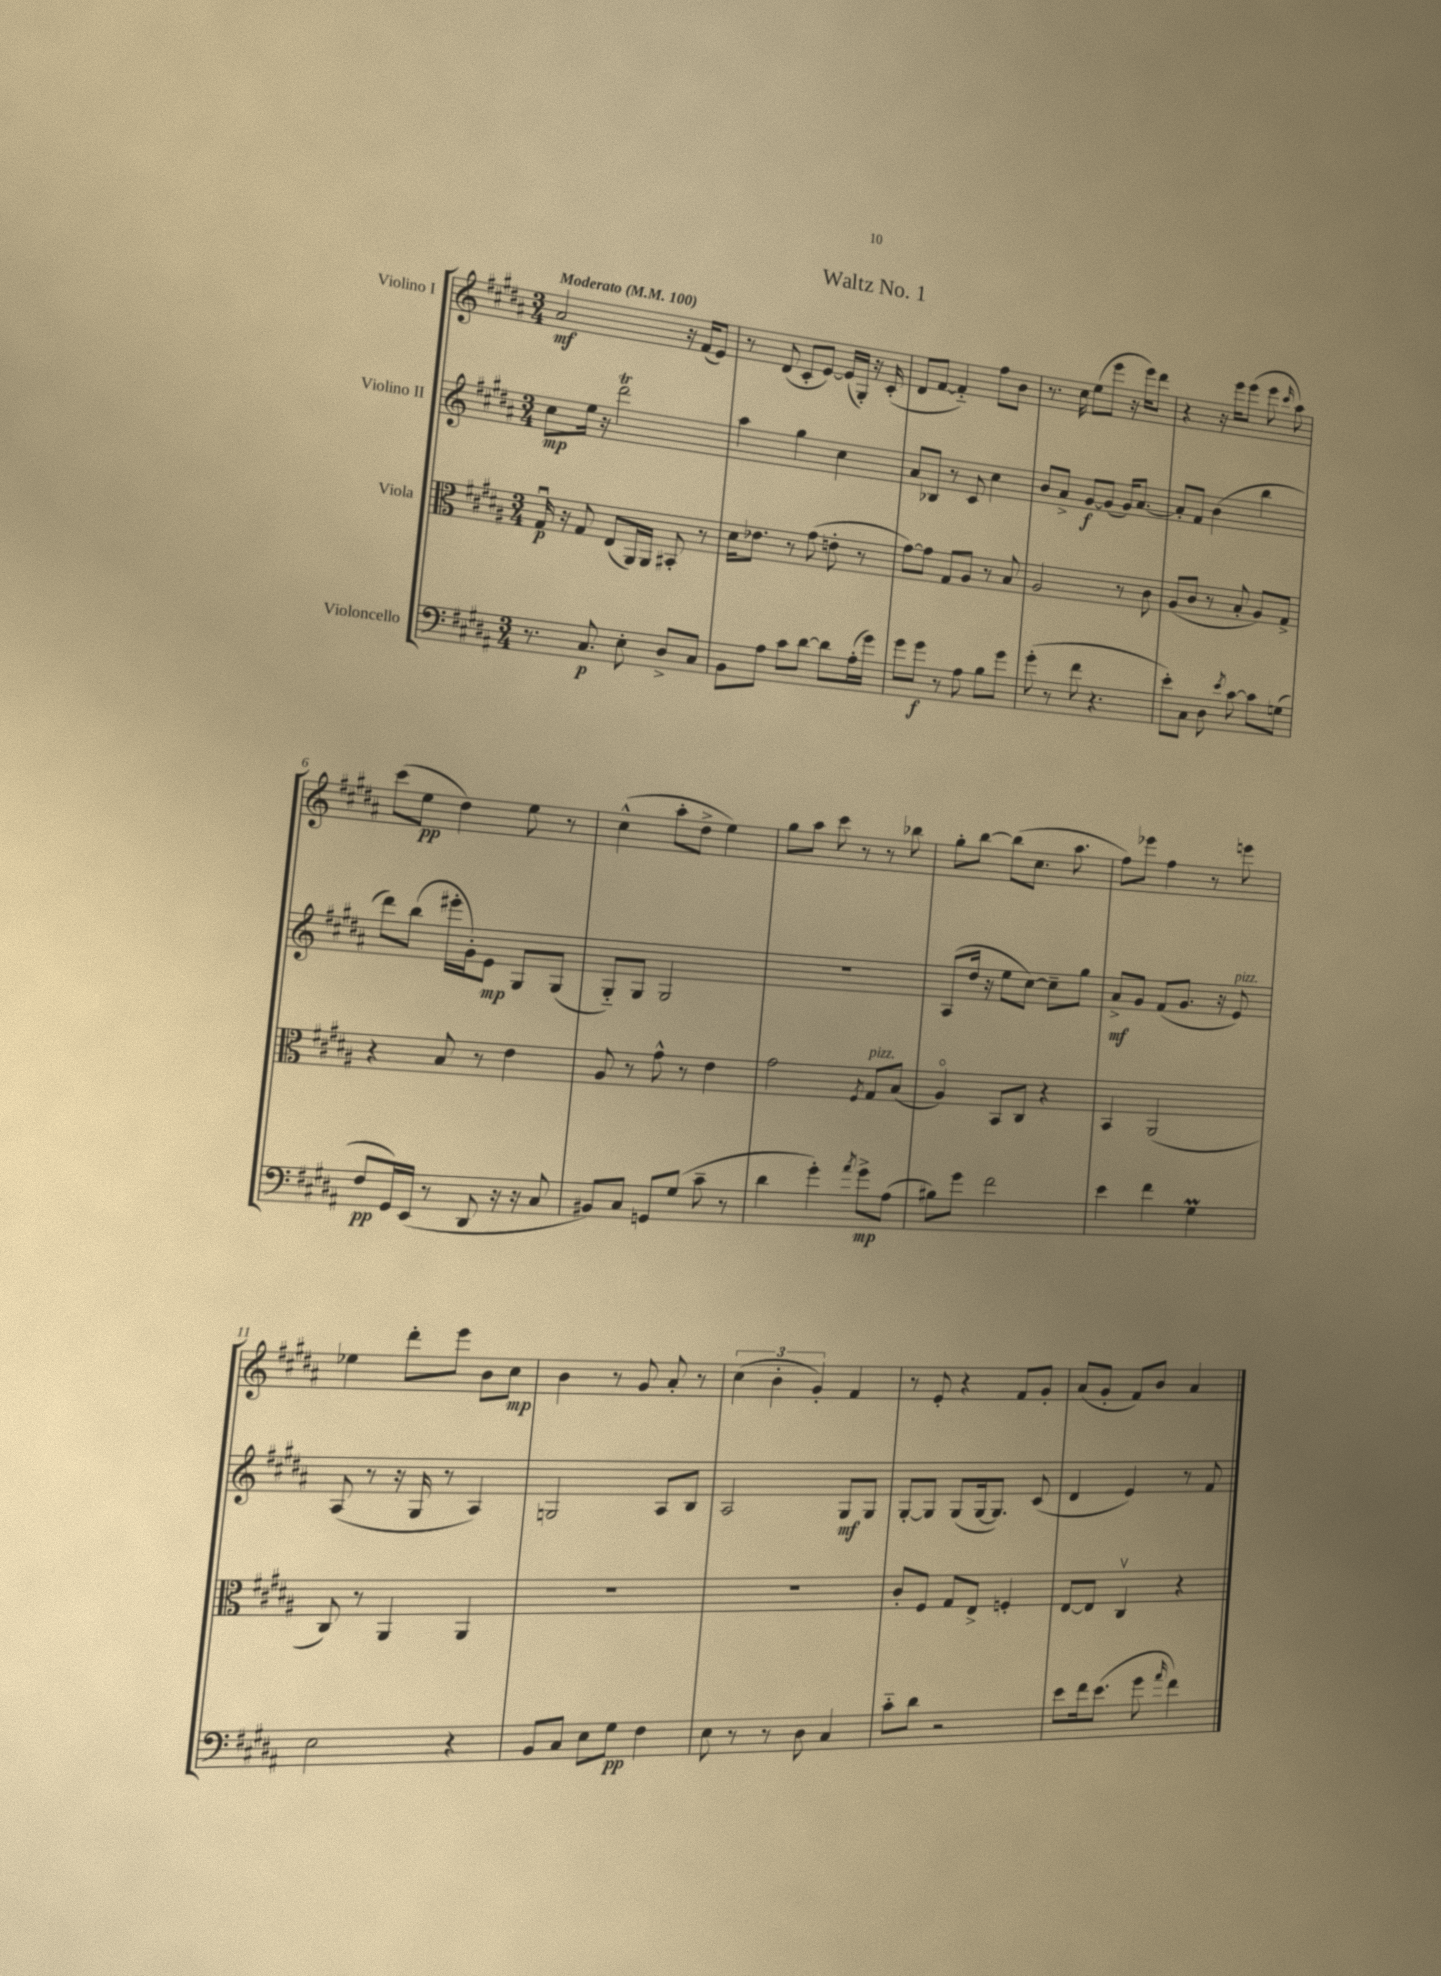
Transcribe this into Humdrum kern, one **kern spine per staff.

**kern	**kern	**kern	**kern
*staff4	*staff3	*staff2	*staff1
*clefF4	*clefC3	*clefG2	*clefG2
*k[f#c#g#d#a#]	*k[f#c#g#d#a#]	*k[f#c#g#d#a#]	*k[f#c#g#d#a#]
*M3/4	*M3/4	*M3/4	*M3/4
*MM100	*MM100	*MM100	*MM100
8.r	16G#u	8cc#	2a#
.	16r	.	.
.	8G#	16ee	.
8.C#	.	16r	.
.	(8E	2ddd#	.
8E'	16AA#)	.	.
.	16AA#	.	.
8D#^	8BB#'	.	16r
.	.	.	(16f#
8C#	8r	.	8e)
=	=	=	=
8BB	16d#	4aa#	8r
.	8.e-	.	.
8A#	.	.	(8d#
8c#	8r	4gg#	8c#'
[8d#	(8g#	.	[8e)
8d#]	8e'	4cc#	(16e]
.	.	.	16G#')
(16A#'	8r	.	16r
16g#)	.	.	(16c#'
=	=	=	=
8g#	[8g#)	8a#	8d#
8g#	8g#]	8B-	[8f#
8r	8G#	8r	4f#'~])
8A#	8A#	8c#	.
8B	8r	4cc#	8ff#
8g#	8B	.	8b
=	=	=	=
(8g#'	2A#	8b	8.r
8r	.	8a#^	.
.	.	.	16cc#
8f#	.	[8g#	(8ee
4.r	.	(8g#]	8eee
.	8r	16g#)	16r
.	.	[8.a#	16eee)
.	8c#	.	8ddd#
=	=	=	=
8e')	(8A#	8a#']	4r
8C#	8c#	8f#	.
8D#	8r	(4b	16r
.	.	.	16eee
8qe	.	.	.
[8c#	8B'	.	(8eee
8c#]	8A#)	4bb	8eee
.	.	.	16qqccc#
(8G	8G#^	.	8aa#)
=	=	=	=
8F#	4r	8ddd#)	(8ccc#
16GG#)	.	(8bb	8ee
(16EE	.	.	.
8r	8B	16eee#'	4dd#)
.	.	16g#')	.
8DD#	8r	8e	.
16r	4e	8G#	8ee
16r	.	.	.
8C#	.	(8G#	8r
=	=	=	=
8BB#)	8A#	8G#'~)	(4cc#^^
8C#	8r	8G#	.
8GG	8g#^^	2G#	8aa#'
(8G#	8r	.	8dd#^
8c#~	4e	.	4ee)
8r	.	.	.
=	=	=	=
4d#	2g#	2.r	8gg#
.	.	.	8aa#
4g#')	.	.	8ccc#
.	.	.	8r
8qa#	8qF#	.	.
8g#^	8G#	.	8r
(8A#	(8B	.	8bb-
=	=	=	=
8B#)	4A#o)	(8A#	8gg#'
8g#	.	16dd#	[8bb
.	.	16r	.
2f#	8BB	8ee	(8bb]
.	8C#	[8cc#)	8.cc#
.	4r	8cc#~]	.
.	.	.	8.aa#
.	.	8gg#	.
=	=	=	=
4e	4BB	8a#^	8ff#)
.	.	8g#	8eee-
4f#	(2AA#	(8f#	4ff#
.	.	8.g#	.
4G#	.	.	8r
.	.	16r	.
.	.	8e)	8eee
=	=	=	=
2E	8C#)	(8A#	4ee-
.	8r	8r	.
.	4AA#	16r	8ddd#'
.	.	16G#	.
.	.	8r	8eee
4r	4AA#	4A#)	8b
.	.	.	8cc#
=	=	=	=
8BB	2.r	2G	4b
8C#	.	.	.
8E	.	.	8r
8G#	.	.	8g#
4F#	.	8A#	8a#'
.	.	8B	8r
=	=	=	=
8E	2.r	2A#	(6cc#
8r	.	.	.
.	.	.	6b'
8r	.	.	.
.	.	.	6g#')
8D#	.	.	.
4C#	.	8G#	4f#
.	.	8G#	.
=	=	=	=
8c#'~	8c#'	[8G#'	8r
8d#	8F#	8G#]	8e'
2r	8G#	(8G#	4r
.	8E^	[16G#	.
.	.	8.G#])	.
.	4F'	.	8f#
.	.	(8c#	8g#'
=	=	=	=
8e	[8E	4d#	(8a#
16f#	8E]	.	8g#'
(8.e	.	.	.
.	4C#v	4e)	8f#)
8g#	.	.	8b
16qqa#	.	.	.
4f#)	4r	8r	4a#
.	.	8f#	.
==	==	==	==
*-	*-	*-	*-
